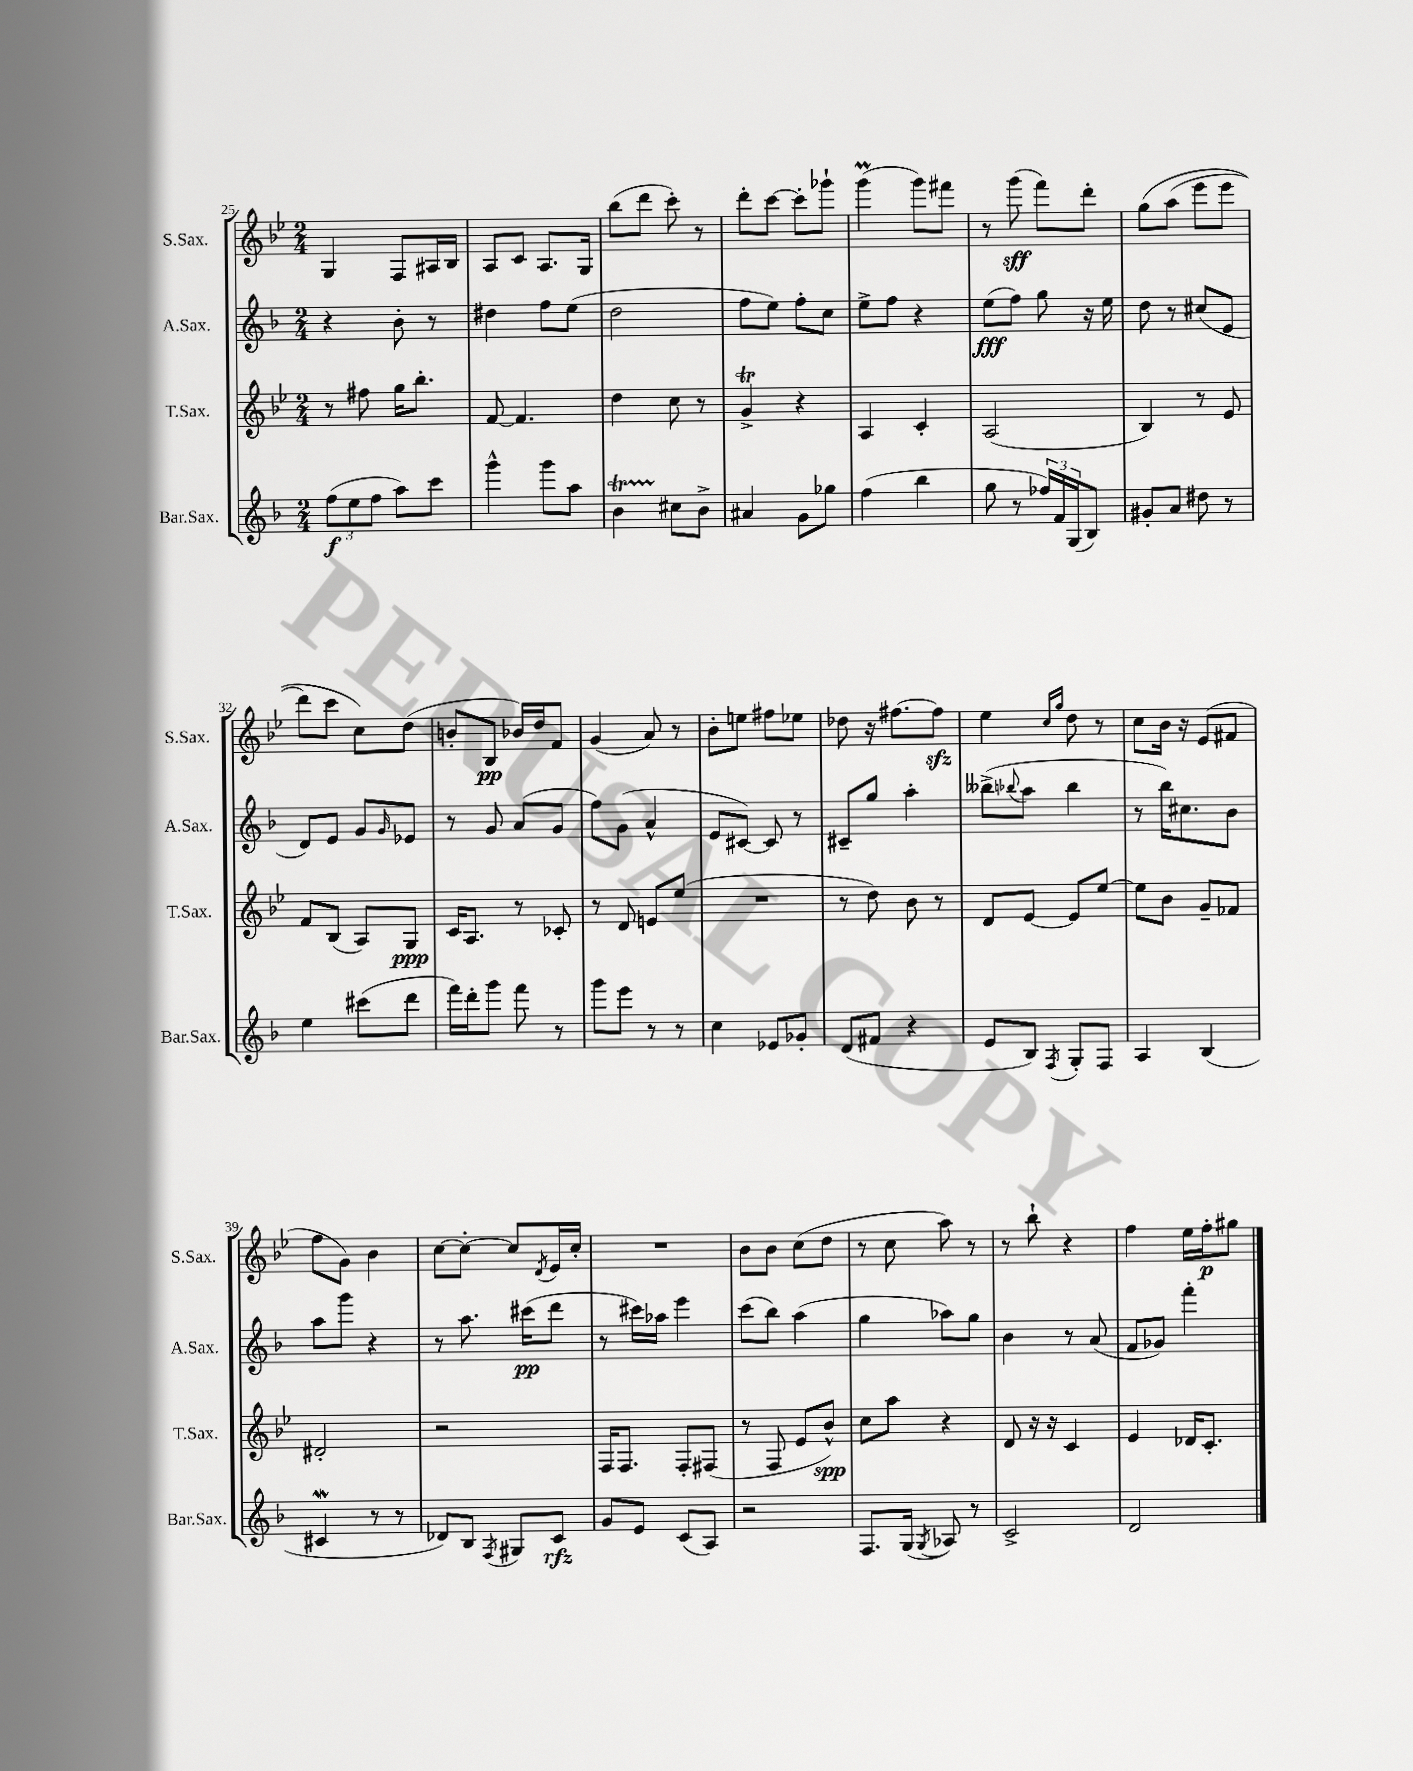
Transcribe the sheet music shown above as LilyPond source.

<<
\new StaffGroup <<
\new Staff = "s0" \with { instrumentName = "S.Sax." shortInstrumentName = "S.Sax." } {
    \clef treble \key bes \major \numericTimeSignature \time 2/4
    g4 f8 ais16 bes16 |
    a8 c'8 a8. g16 |
    bes''8( d'''8 c'''8-.) r8 |
    d'''8-. c'''8~ c'''8-. ges'''8-! |
    g'''4\prall( g'''8) fis'''8 |
    r8 g'''8\sff( f'''8) d'''8-. |
    g''8\( a''8( ees'''8 ees'''8 |
    d'''8) c'''8 c''8\) d''8( |
    b'8-. bes8\pp bes'16) d''16 f'8 |
    g'4( a'8) r8 |
    bes'8-. e''8 fis''8 ees''8 |
    des''8 r16 fis''8.~ fis''8\sfz |
    ees''4 \grace { c''16 g''16 } d''8 r8 |
    c''8 bes'16 r16 ees'8( fis'8 |
    f''8 g'8) bes'4 |
    c''8~ c''8~-. c''8 \acciaccatura { d'8 } ees'16 c''16-. |
    R2 |
    bes'8 bes'8 c''8( d''8 |
    r8 c''8 a''8) r8 |
    r8 bes''8-! r4 |
    f''4 ees''16 f''16-.\p gis''8 \bar "|." |
}
\new Staff = "s1" \with { instrumentName = "A.Sax." shortInstrumentName = "A.Sax." } {
    \clef treble \key f \major \numericTimeSignature \time 2/4
    r4 bes'8-. r8 |
    dis''4 f''8 e''8( |
    d''2 |
    f''8 e''8) f''8-. c''8 |
    e''8-> f''8 r4 |
    e''8\fff( f''8) g''8 r16 e''16 |
    d''8 r8 cis''8( e'8 |
    d'8) e'8 g'8 \grace { g'16 } ees'8 |
    r8 g'8 a'8( g'8 |
    f''8) g'8( a'4-^ |
    e'8 cis'8~) cis'8 r8 |
    cis'8-- g''8 a''4-. |
    beses''8->( \appoggiatura { bes''8 } a''8 bes''4 |
    r8 bes''16) cis''8. bes'8 |
    a''8 g'''8 r4 |
    r8 a''8. cis'''16\pp( d'''8 |
    r8 cis'''16) aes''16 e'''4 |
    c'''8( bes''8) a''4( |
    g''4 aes''8) g''8 |
    bes'4 r8 a'8( |
    f'8 ges'8) f'''4-. \bar "|." |
}
\new Staff = "s2" \with { instrumentName = "T.Sax." shortInstrumentName = "T.Sax." } {
    \clef treble \key bes \major \numericTimeSignature \time 2/4
    r8 fis''8 g''16 bes''8.-. |
    f'8~ f'4. |
    d''4 c''8 r8 |
    g'4->\trill r4 |
    a4 c'4-. |
    a2( |
    bes4) r8 ees'8 |
    f'8 bes8( a8) g8\ppp |
    c'16 a8. r8 ces'8-. |
    r8 d'8 e'8 ees''8( |
    R2 |
    r8 d''8) bes'8 r8 |
    d'8 ees'8~ ees'8 ees''8~ |
    ees''8 bes'8 g'8-- fes'8 |
    dis'2-. |
    r2 |
    f16 f8. f8-. fis8( |
    r8 f8 ees'8 bes'8-^\spp) |
    c''8 a''8 r4 |
    d'8 r16 r16 c'4 |
    ees'4 des'16 c'8.-. \bar "|." |
}
\new Staff = "s3" \with { instrumentName = "Bar.Sax." shortInstrumentName = "Bar.Sax." } {
    \clef treble \key f \major \numericTimeSignature \time 2/4
    \tuplet 3/2 { f''8\f( e''8 f''8 } a''8) c'''8 |
    g'''4-^ g'''8 a''8 |
    bes'4\startTrillSpan cis''8\stopTrillSpan bes'8-> |
    ais'4 g'8 ges''8 |
    f''4( bes''4 |
    g''8 r8 \tuplet 3/2 { fes''16) f'16 g16( } bes8) |
    gis'8-. a'8 dis''8 r8 |
    e''4 cis'''8( d'''8 |
    f'''16) d'''16-. g'''8 f'''8 r8 |
    g'''8 e'''8 r8 r8 |
    c''4 ees'8 ges'8-. |
    d'8( fis'8 r4 |
    e'8 bes8) \acciaccatura { f8 } g8-. f8 |
    a4 bes4( |
    cis'4\mordent r8 r8 |
    des'8) bes8 \acciaccatura { f8 } gis8 c'8\rfz |
    g'8 e'8 c'8( a8) |
    r2 |
    f8. g16( \acciaccatura { g8 } aes8) r8 |
    c'2-> |
    d'2 \bar "|." |
}
>>
>>
\layout { \context { \Score currentBarNumber = #25 } }
